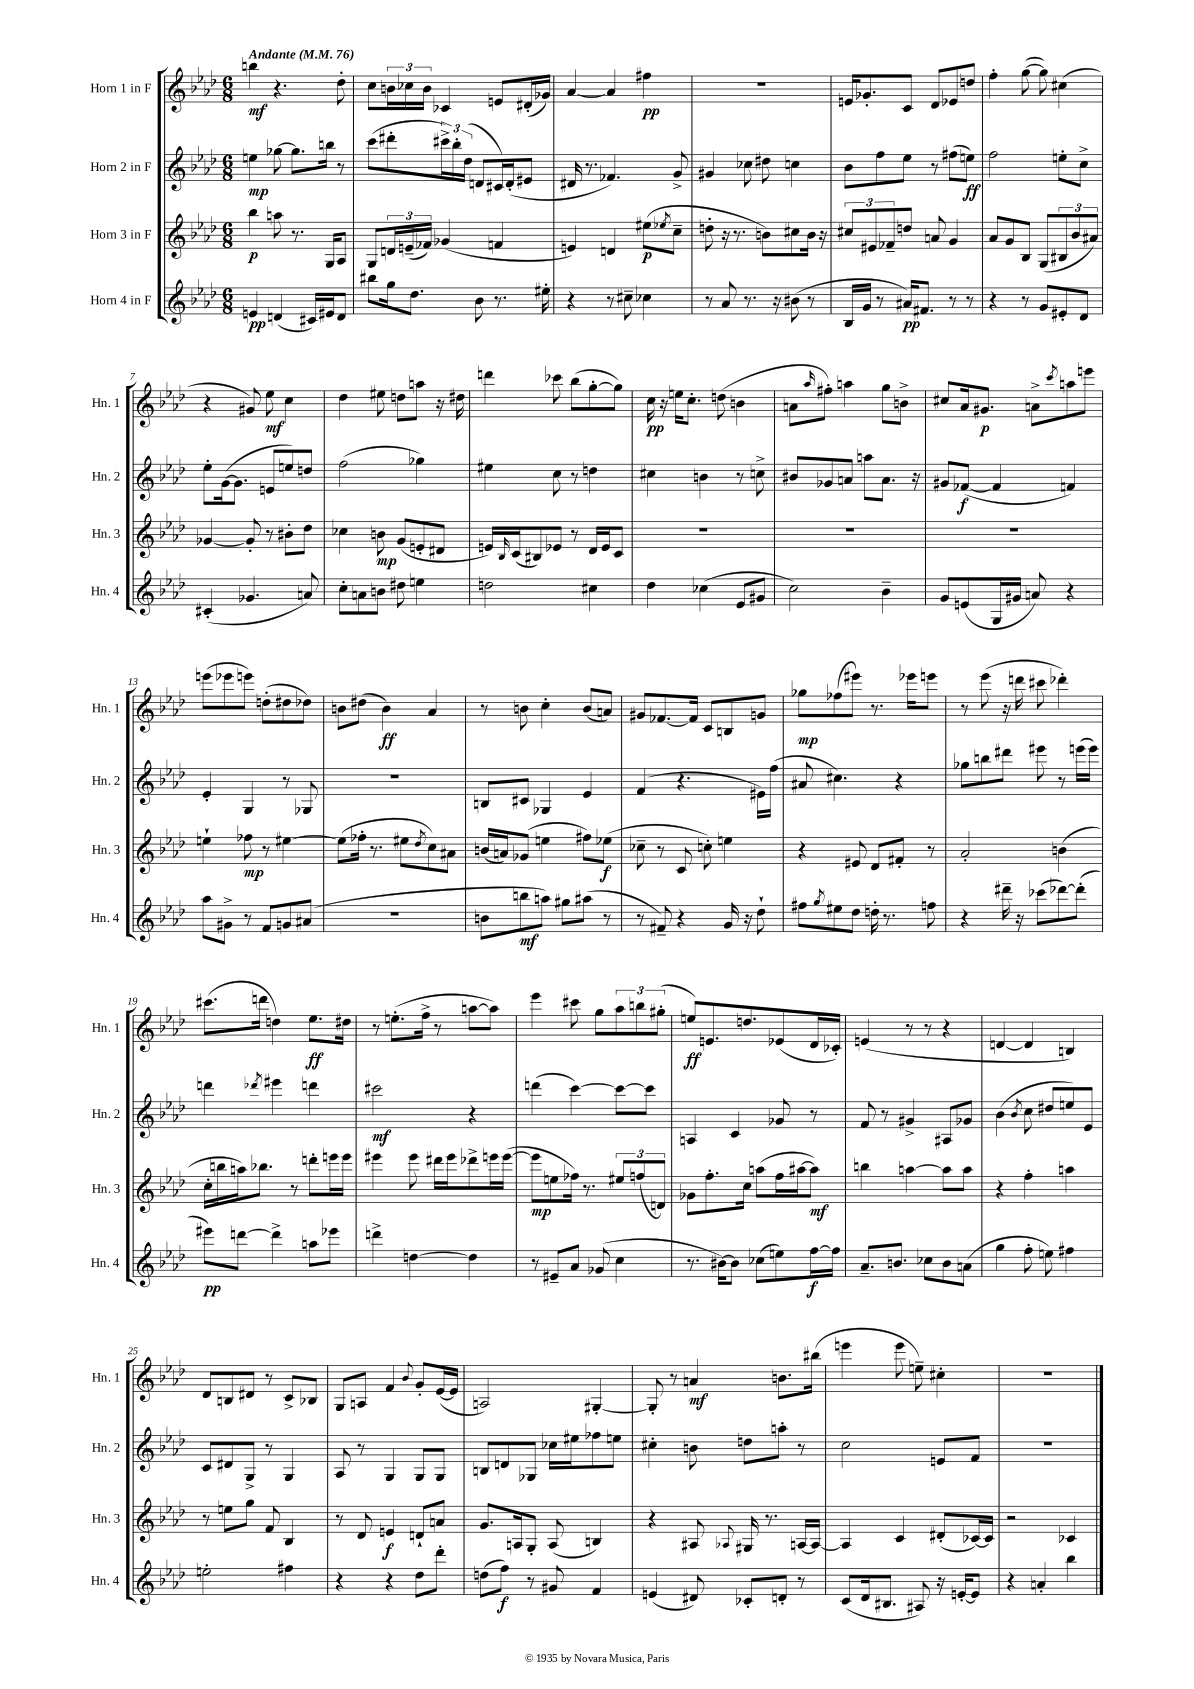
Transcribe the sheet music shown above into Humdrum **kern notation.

**kern	**dynam	**kern	**dynam	**kern	**dynam	**kern	**dynam
*part4	*part4	*part3	*part3	*part2	*part2	*part1	*part1
*staff4	*staff4	*staff3	*staff3	*staff2	*staff2	*staff1	*staff1
*I"Horn 4 in F	*	*I"Horn 3 in F	*	*I"Horn 2 in F	*	*I"Horn 1 in F	*
*I'Hn. 4	*	*I'Hn. 3	*	*I'Hn. 2	*	*I'Hn. 1	*
*clefG2	*	*clefG2	*	*clefG2	*	*clefG2	*
*k[b-e-a-d-]	*	*k[b-e-a-d-]	*	*k[b-e-a-d-]	*	*k[b-e-a-d-]	*
*M6/8	*	*M6/8	*	*M6/8	*	*M6/8	*
*MM76	*	*MM76	*	*MM76	*	*MM76	*
=1	=1	=1	=1	=1	=1	=1	=1
!	!	!	!	!	!	!LO:TX:a:B:t=Andante	!
4en/	pp	4bb-\	p	4een\	mp	4bbn\	mf
(4dn/	.	8aan\	.	[8gg-X\	.	4.r	.
.	.	8.r	.	8.gg-\L]	.	.	.
16c#X/LL)	.	.	.	.	.	.	.
16e#X/J	.	16G/KL	.	16bbn\Jk	.	.	.
8d/J	.	8A-/J	.	8r	.	8dd-'\	.
=2	=2	=2	=2	=2	=2	=2	=2
8bb#X\L	.	8G/L	.	(8ccc\L	.	8cc\L	.
16gg\k	.	24dn/L	.	8ddd#X'\	.	24bn\L	.
.	.	(24en~/	.	.	.	24cc-X\	.
8.dd-\J	.	.	.	.	.	.	.
.	.	24f-X/JJ)	.	.	.	24b\JJ	.
.	.	(4g-X/	.	24ccc#X^\L)	.	4c-X/	.
.	.	.	.	24bb-'\	.	.	.
.	.	.	.	(24dd-\JJ	.	.	.
8b-\	.	.	.	8dn/L	.	.	.
8.r	.	4fn/	.	16c#X/L)	.	8en/L	.
.	.	.	.	(16d'/J	.	.	.
.	.	.	.	8e#X/J	.	(16d#X'/L	.
16ee#X'\	.	.	.	.	.	16g-X/JJ)	.
=3	=3	=3	=3	=3	=3	=3	=3
4r	.	4en/)	.	16d#X/	.	[4a-/	.
.	.	.	.	8.r	.	.	.
8r	.	4dn/	.	4.f-X/)	.	4a-/]	.
8cc#X~\	.	.	.	.	.	.	.
4cc-X\	.	(8ee#X\L	p	.	.	4ff#X\	pp
.	.	8qee-X/	.	.	.	.	.
.	.	8cc~\J	.	8g^/	.	.	.
=4	=4	=4	=4	=4	=4	=4	=4
8r	.	8ddn'\	.	4g#X/	.	2.r	.
8a-/	.	16r	.	.	.	.	.
.	.	8.r	.	.	.	.	.
8.r	.	.	.	8cc-X\	.	.	.
.	.	8bn\L)	.	8dd#X\	.	.	.
16r	.	.	.	.	.	.	.
(8b#X\	.	8cc#X\	.	4ccn\	.	.	.
8r	.	16b\Jk	.	.	.	.	.
.	.	16r	.	.	.	.	.
=5	=5	=5	=5	=5	=5	=5	=5
16B-/LL	.	12cc#X/L	.	8b-\L	.	16en/KL	.
16g/JJ	.	.	.	.	.	8.g-X'/	.
.	.	12e#X/	.	.	.	.	.
8r	.	.	.	8ff\	.	.	.
.	.	12f-X~/	.	.	.	.	.
16a#X/KL)	pp	8ddn/J	.	8ee-\J	.	8c/J	.
8.f#X/J	.	.	.	.	.	.	.
.	.	8an/	.	8r	.	8d-/L	.
8r	.	4g/	.	(8ff#X\L	.	8e-X/	.
8r	.	.	.	8een\J)	ff	8ddn/J	.
=6	=6	=6	=6	=6	=6	=6	=6
4r	.	8a-/L	.	2ff\	.	4ff'\	.
.	.	8g/	.	.	.	.	.
8r	.	8B-/J	.	.	.	([8gg\	.
8g/L	.	(8G/L	.	.	.	8gg\])	.
8e#X'/	.	12B#X/	.	8een'\L	.	(4cc#X\	.
.	.	12b-/	.	.	.	.	.
8d-/J	.	.	.	8cc^\J	.	.	.
.	.	12a#X/J)	.	.	.	.	.
!!LO:LB:g=z
=7	=7	=7	=7	=7	=7	=7	=7
(4c#X'/	.	[4g-X/	.	8ee-'\L	.	4r	.
.	.	.	.	([16g\k	.	.	.
.	.	.	.	8.g\J]	.	.	.
4.g-X/	.	8g-'/]	.	.	.	8g#X/)	.
.	.	8r	.	8en/L	.	8ee-\	mf
.	.	8b#X'\L	.	8een/)	.	4cc\	.
8an/)	.	8dd-\J	.	8ddn/J	.	.	.
=8	=8	=8	=8	=8	=8	=8	=8
8cc'\L	.	4cc-X\	.	(2ff\	.	4dd-\	.
8an\	.	.	.	.	.	.	.
8bn\J	.	8bn\	mp	.	.	8ee#X\	.
8dd#X\	.	(8g/L	.	.	.	8ddn\L	.
4een\	.	8en'/	.	4gg-X\)	.	8aan\J	.
.	.	8d#X/J	.	.	.	16r	.
.	.	.	.	.	.	16dd#X\	.
=9	=9	=9	=9	=9	=9	=9	=9
2ddn\	.	16en/LL)	.	4ee#X\	.	4dddn\	.
.	.	16qqB-/	.	.	.	.	.
.	.	(16c/J	.	.	.	.	.
.	.	8B#X/)	.	.	.	.	.
.	.	8e-X/J	.	8cc\	.	8ccc-X\	.
.	.	8r	.	8r	.	(8bb-\L	.
4cc#X\	.	16d-/LL	.	4ddn\	.	[8gg'\	.
.	.	16e-/J	.	.	.	.	.
.	.	8c/J	.	.	.	8gg\J])	.
=10	=10	=10	=10	=10	=10	=10	=10
4dd-\	.	2.r	.	4cc#X\	.	16cc\	pp
.	.	.	.	.	.	16r	.
.	.	.	.	.	.	16een\KL	.
.	.	.	.	.	.	8.cc'\J	.
(4cc-X\	.	.	.	4bn\	.	.	.
.	.	.	.	.	.	(8ddn\	.
8e-/L	.	.	.	8r	.	4bn\	.
8g#X/J	.	.	.	8ccn^\	.	.	.
=11	=11	=11	=11	=11	=11	=11	=11
2cc\)	.	2.r	.	8b#X/L	.	8an\L	.
.	.	.	.	.	.	16qqaa-/	.
.	.	.	.	8g-X/	.	8ff#X'\J)	.
.	.	.	.	8an/J	.	4aan\	.
.	.	.	.	8aan\L	.	.	.
4b-~\	.	.	.	8.a\J	.	8gg\L	.
.	.	.	.	.	.	8bn^\J	.
.	.	.	.	16r	.	.	.
=12	=12	=12	=12	=12	=12	=12	=12
8g/L	.	2.r	.	8g#X/L	.	8cc#X/L	.
(8en/	.	.	.	([8f-X/J	f	16a-/k	.
.	.	.	.	.	.	8.g#X/J	p
16G/L	.	.	.	4f-/]	.	.	.
16g#X/JJ	.	.	.	.	.	.	.
8an/)	.	.	.	.	.	8an^\L	.
.	.	.	.	.	.	8qccc/	.
4r	.	.	.	4fn/)	.	8aan\	.
.	.	.	.	.	.	8eeen\J	.
!!LO:LB:g=z
=13	=13	=13	=13	=13	=13	=13	=13
8aa-\L	.	4een`\	.	4e-'/	.	(8eeen\L	.
8g#X^\J	.	.	.	.	.	8eee-X\	.
8r	.	8ff-X\	mp	4G/	.	8eeen\J)	.
8f/L	.	8r	.	.	.	(8ddn'\L	.
8gn/	.	[4ee#X\	.	8r	.	8dd#X\	.
(8a#X/J	.	.	.	8G-X/	.	8dd-X\J)	.
=14	=14	=14	=14	=14	=14	=14	=14
2.r	.	(8ee#\L]	.	2.r	.	8bn\L	.
.	.	16ff-X'\Jk	.	.	.	(8dd#X\J	.
.	.	8.r	.	.	.	.	.
.	.	.	.	.	.	4b\)	ff
.	.	8ee#X\L	.	.	.	.	.
.	.	8qdd-/	.	.	.	.	.
.	.	8cc\)	.	.	.	4a-/	.
.	.	8a#X\J	.	.	.	.	.
=15	=15	=15	=15	=15	=15	=15	=15
8bn\L	.	(16bn/LL	.	8Bn/L	.	8r	.
.	.	16an/J)	.	.	.	.	.
8bbn\	mf	(8g-X/J	.	8c#X/J	.	8bn\	.
8aan\J)	.	4een\	.	4G-X/	.	4cc'\	.
8gg#X\L	.	.	.	.	.	.	.
(8aa#X\J	.	8ff#X\L)	.	4e-/	.	(8b/L	.
8r	.	(8ee-X\J	f	.	.	8an/J)	.
=16	=16	=16	=16	=16	=16	=16	=16
8r	.	8cc-X~\	.	(4f/	.	8g#X/L	.
8f#X~/)	.	8r	.	.	.	[8.f-X/	.
4r	.	8c/	.	4.r	.	.	.
.	.	.	.	.	.	16f-/Jk]	.
.	.	8ccn'\)	.	.	.	8c/L	.
16g/	.	4een\	.	.	.	8Bn/	.
16r	.	.	.	.	.	.	.
8dd-`\	.	.	.	16e#X\LL)	.	8gn/J	.
.	.	.	.	(16ff\JJ	.	.	.
=17	=17	=17	=17	=17	=17	=17	=17
8ff#X\L	.	4r	.	8a#X/	.	8gg-X\L	mp
8qgg/	.	.	.	.	.	.	.
8ee#X\	.	.	.	4.cc#X\)	.	(8ff-X\	.
8dd-\J	.	8e#X/	.	.	.	8eee#X\J)	.
16ddn'\	.	8d-/L	.	.	.	8.r	.
8.r	.	.	.	.	.	.	.
.	.	8f#X'/J	.	4r	.	.	.
.	.	.	.	.	.	16eee-X\KL	.
8ffn\	.	8r	.	.	.	8eeen\J	.
=18	=18	=18	=18	=18	=18	=18	=18
4r	.	2a-'/	.	8gg-X\L	.	8r	.
.	.	.	.	8bbn\	.	(8eee-\	.
16ddd#X~\	.	.	.	8ddd#X\J	.	16r	.
16r	.	.	.	.	.	16dddn\	.
(8ccc-X\L	.	.	.	8eee#X\	.	8ccc#X\	.
[8ddd-X\)	.	(4bn\	.	8r	.	4ddd-X'\)	.
(8ddd-'\J]	.	.	.	(16eeen\LL	.	.	.
.	.	.	.	16eee\JJ)	.	.	.
!!LO:LB:g=z
=19	=19	=19	=19	=19	=19	=19	=19
8eee#X\L)	pp	16cc'\LL	.	4dddn\	.	(8.ccc#X\L	.
.	.	16bbn\	.	.	.	.	.
[8dddn\J	.	16aan\J)	.	.	.	.	.
.	.	8.bb-X\J	.	.	.	16dddn\Jk	.
.	.	.	.	8qddd-X/	.	.	.
4ddd^\]	.	.	.	4eee#X\	.	4ddn\)	.
.	.	8r	.	.	.	.	.
8aan\L	.	8dddn'\L	.	4dddn\	.	8.ee-\L	ff
8eee-X\J	.	16eeen\L	.	.	.	.	.
.	.	16eee\JJ	.	.	.	16dd#X\Jk	.
=20	=20	=20	=20	=20	=20	=20	=20
4dddn^\	.	4eee#X\	.	2ccc#X\	mf	8r	.
.	.	.	.	.	.	(8.een'\L	.
[4ddn\	.	8eee#\	.	.	.	.	.
.	.	.	.	.	.	16ff^\Jk	.
.	.	16ddd#X\LL	.	.	.	8r	.
.	.	16eee#\J	.	.	.	.	.
4dd\]	.	8ddd-X^\	.	4r	.	[8aan\L	.
.	.	16eeen\L	.	.	.	8aa\J])	.
.	.	([16eee\JJ	.	.	.	.	.
=21	=21	=21	=21	=21	=21	=21	=21
8r	.	8eee\L]	mp	(4dddn\	.	4eee-\	.
8e#X~/L	.	8een\	.	.	.	.	.
8a-/J	.	16ff-X\Jk)	.	[4ccc\)	.	8ccc#X\	.
.	.	8.r	.	.	.	.	.
(8g-X/	.	.	.	.	.	8gg\L	.
4cc\	.	12ee#X/L	.	8ccc\L_	.	12aa-\	.
.	.	(12ffn/	.	.	.	12bbn\	.
.	.	.	.	8ccc\J]	.	.	.
.	.	12dn/J)	.	.	.	(12gg#X'\J	.
=22	=22	=22	=22	=22	=22	=22	=22
8.r	.	8g-X\L	.	4An/	.	8een/L)	ff
.	.	8.ff'\	.	.	.	8.en/	.
[16b#X\KL)	.	.	.	.	.	.	.
8b#\J]	.	.	.	4c/	.	.	.
.	.	16cc\Jk	.	.	.	8.ddn/	.
(8cc-X\L	.	(8aan\L	.	.	.	.	.
8een\)	.	16ff\L	.	8g-X/	.	(8e-X/	.
.	.	[16aa#X\J	.	.	.	.	.
[16ff\L	f	8aa#\J])	mf	8r	.	16d-/L	.
16ff\JJ]	.	.	.	.	.	16c-X'/JJ)	.
=23	=23	=23	=23	=23	=23	=23	=23
8.a-~/L	.	4bbn\	.	8f/	.	(4en/	.
.	.	.	.	8r	.	.	.
8.bn/J	.	.	.	.	.	.	.
.	.	[4aan\	.	4g#X^/	.	8r	.
8cc-X\L	.	.	.	.	.	8r	.
8b\	.	8aa\L]	.	8A#X/L	.	4r	.
(8an\J	.	8aa\J	.	8g-X/J	.	.	.
=24	=24	=24	=24	=24	=24	=24	=24
4gg\	.	4r	.	(4b-\	.	[4dn/	.
.	.	.	.	8qb-/	.	.	.
8ff'\	.	4ff'\	.	8cc\	.	4d/]	.
8een\)	.	.	.	8dd#X/L	.	.	.
4ff#X\	.	4aan\	.	8een/)	.	4Bn/)	.
.	.	.	.	8e-/J	.	.	.
!!LO:LB:g=z
=25	=25	=25	=25	=25	=25	=25	=25
2een'\	.	8r	.	8c/L	.	8d-/L	.
.	.	8een\L	.	8d#X/	.	8Bn/	.
.	.	8gg\J	.	8G^/J	.	8d#X/J	.
.	.	8f/	.	8r	.	8r	.
4ff#X\	.	4B-/	.	4G/	.	8c^/L	.
.	.	.	.	.	.	8B-X/J	.
=26	=26	=26	=26	=26	=26	=26	=26
4r	.	8r	.	8A-/	.	8G/L	.
.	.	8d-/	.	8r	.	8An/J	.
4r	.	4en/	f	4G/	.	4f/	.
.	.	.	.	.	.	8qqb-/	.
8dd-\L	.	8dn`/L	.	8G/L	.	8g'/L	.
8ddd-'\J	.	8an/J	.	8G/J	.	([16e-/L	.
.	.	.	.	.	.	16e-/JJ]	.
=27	=27	=27	=27	=27	=27	=27	=27
(8ddn\L	.	8.g/L	.	8Bn/L	.	2An/)	.
8ff\J)	f	.	.	8dn/	.	.	.
.	.	16An/k	.	.	.	.	.
8r	.	8G'/J	.	8G-X/J	.	.	.
8g#X/	.	(8A/	.	16cc-X\LL	.	.	.
.	.	.	.	16ee#X\J	.	.	.
4f/	.	4Bn/)	.	8ff-X\	.	[4G#X'/	.
.	.	.	.	8een\J	.	.	.
=28	=28	=28	=28	=28	=28	=28	=28
(4en/	.	4r	.	4cc#X'\	.	8G#'/]	.
.	.	.	.	.	.	8r	.
8d#X/)	.	8A#X/	.	8bn\	.	4an/	mf
.	.	8qqA-X/	.	.	.	.	.
8c-X'/L	.	16G#X/	.	8ddn\L	.	.	.
.	.	8.r	.	.	.	.	.
8dn'/J	.	.	.	8aan'\J	.	8.bn\L	.
8r	.	[16An/LL	.	8r	.	.	.
.	.	16A/JJ_	.	.	.	(16bb#X\Jk	.
=29	=29	=29	=29	=29	=29	=29	=29
(8c/L	.	4A/]	.	2cc\	.	4eeen\	.
16d-/k	.	.	.	.	.	.	.
8.B#X/J	.	.	.	.	.	.	.
.	.	4c/	.	.	.	8eee\	.
8A#X/)	.	.	.	.	.	8een~\)	.
16r	.	(8d#X'/L	.	8en/L	.	4cc#X'\	.
[16en'/KL	.	.	.	.	.	.	.
8e/J]	.	[16c-X/L)	.	8f/J	.	.	.
.	.	16c-/JJ]	.	.	.	.	.
=30	=30	=30	=30	=30	=30	=30	=30
4r	.	2r	.	2.r	.	2.r	.
4an'/	.	.	.	.	.	.	.
4bb-\	.	4c-X/	.	.	.	.	.
==	==	==	==	==	==	==	==
*-	*-	*-	*-	*-	*-	*-	*-
